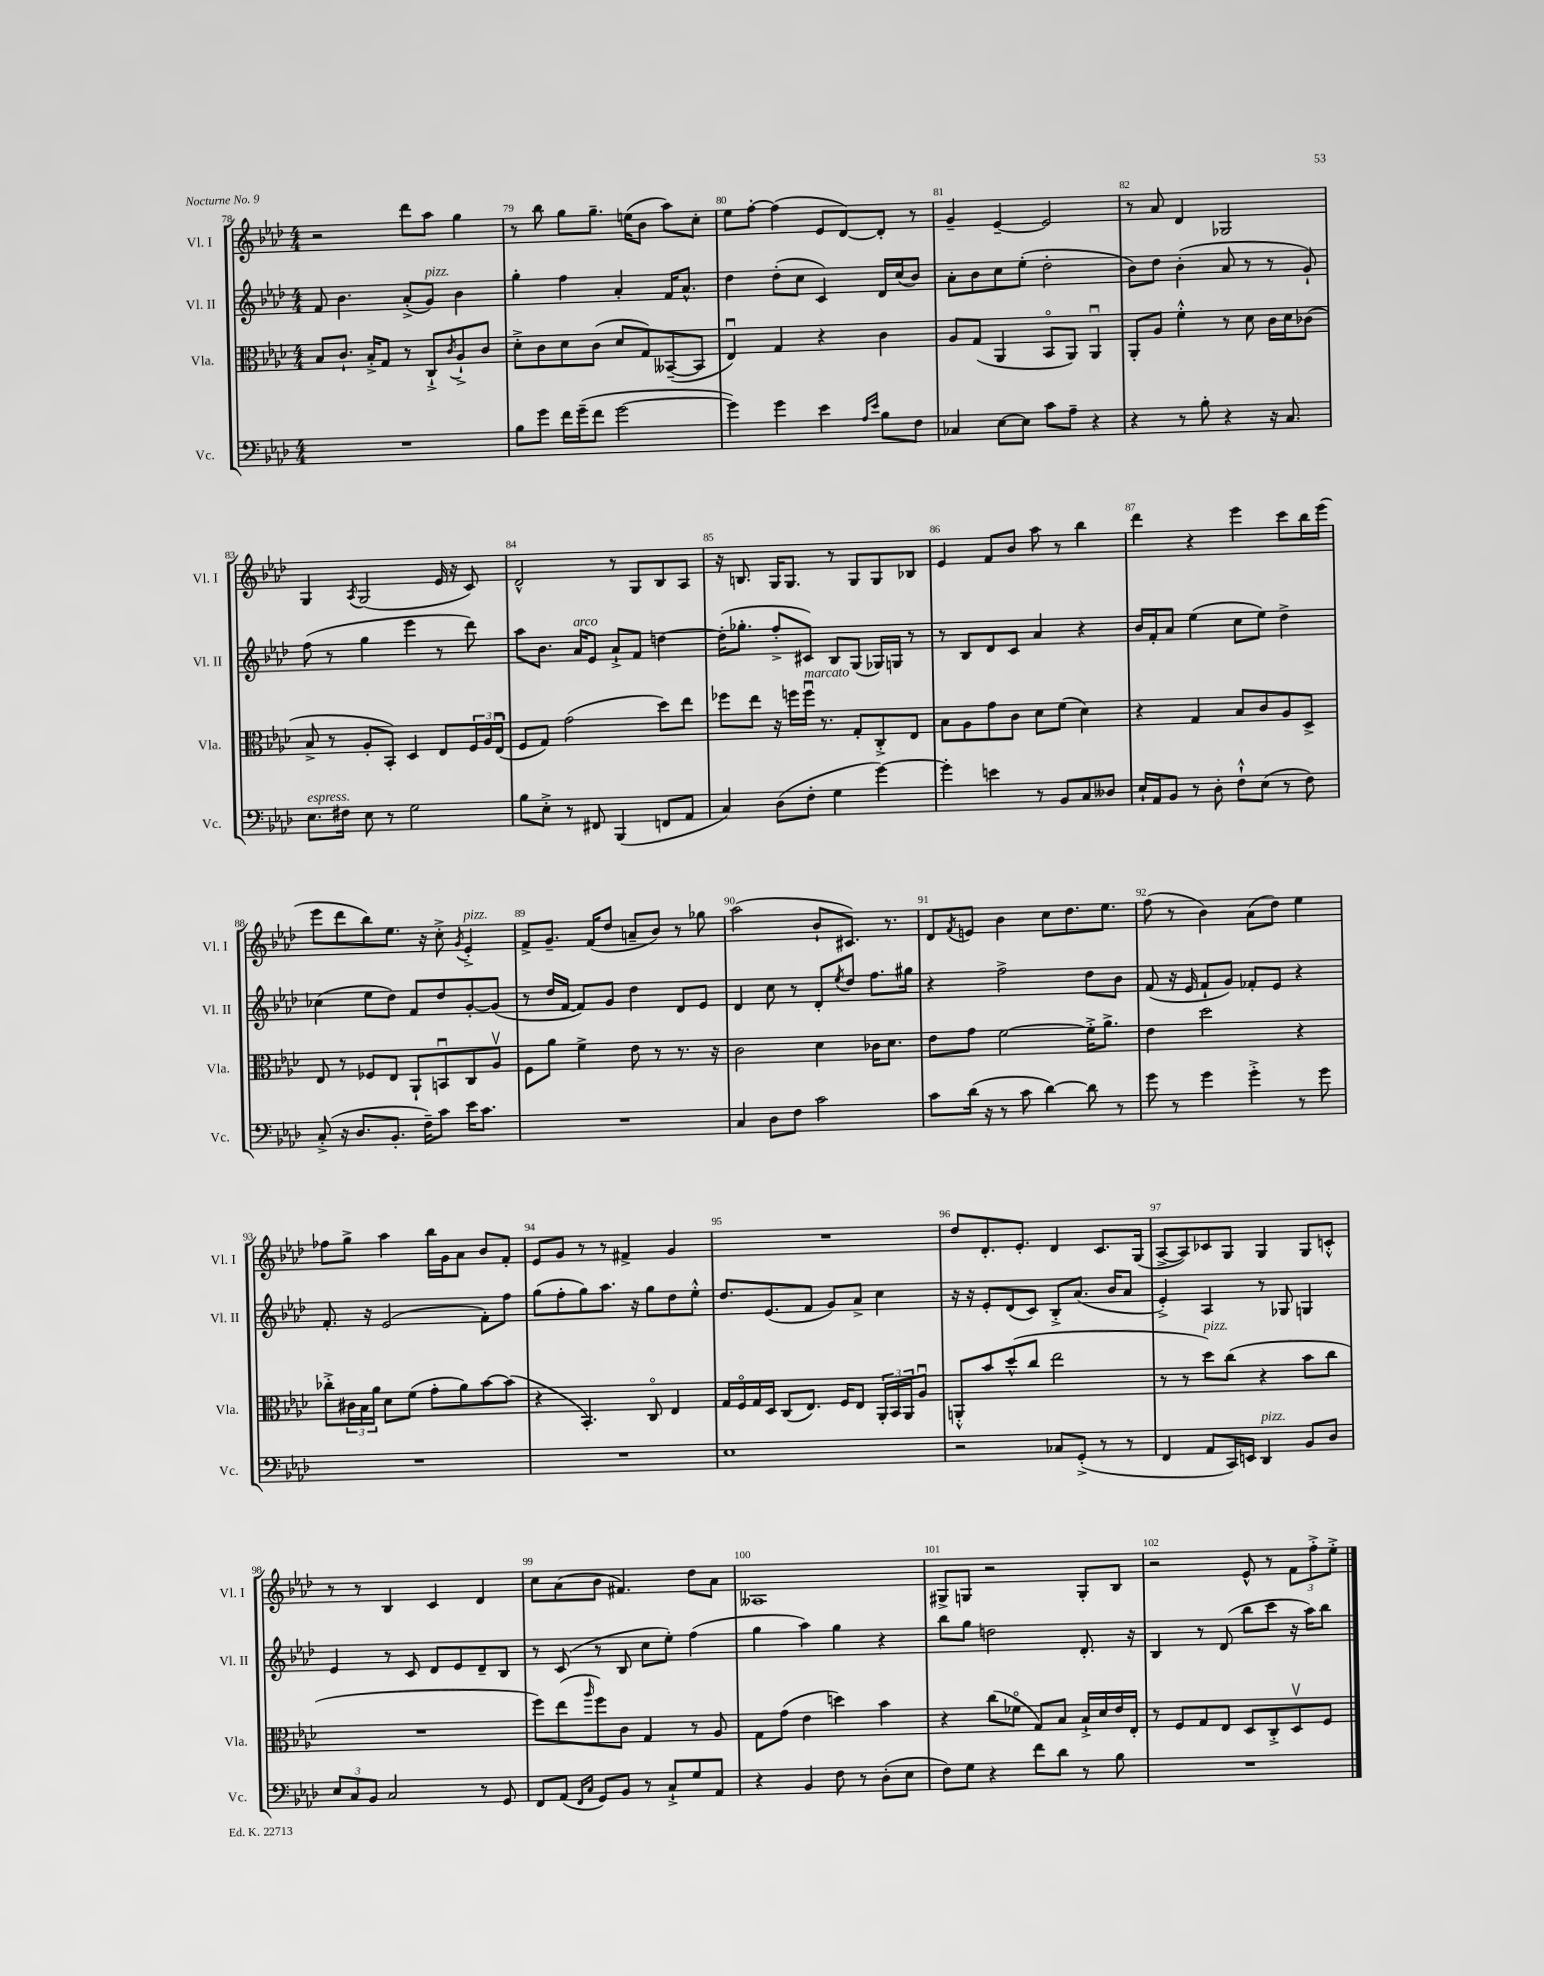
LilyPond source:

<<
\new StaffGroup <<
\new Staff = "s0" \with { instrumentName = "Vl. I" shortInstrumentName = "Vl. I" } {
    \clef treble \key aes \major \numericTimeSignature \time 4/4
    r2 des'''8 aes''8 g''4 |
    r8 bes''8 g''8 g''8.-- e''16( bes'8 aes''8) c''8-. |
    ees''8 f''8~-. f''4( ees'8 des'8~) des'8-. r8 |
    g'4-- ees'4~-- ees'2 |
    r8 aes'8 des'4 ges2 |
    g4 \acciaccatura { aes8 } g2( ees'16 r16 c'8) |
    des'2-^ r8 g8 bes8 aes8 |
    r16 b8. g16 g8. r8 g8 g8 bes8 |
    ees'4 f'8 bes'8 aes''8 r8 bes''4 |
    des'''4 r4 ees'''4 c'''8 bes''16 ees'''16( |
    ees'''8 des'''8 bes''8) ees''8. r16 c''8-.-> \acciaccatura { g'8 } ees'4-.->^\markup { \italic "pizz." } |
    f'8-> g'8.-- f'16( des''8 a'8-- bes'8) r8 ges''8 |
    aes''2( bes'8-! cis'8.) r8. |
    des'8 \acciaccatura { f'8 } e'8 bes'4 c''8 des''8. ees''8. |
    f''8( r8 bes'4) aes'8( des''8) ees''4 |
    fes''8 g''8-> aes''4 bes''16 g'16 aes'8 bes'8 f'8-. |
    ees'8 g'8 r8 r8 fis'4-> g'4 |
    R1 |
    des''8 des'8.-. ees'8.-. des'4 c'8. g16( |
    aes8~-> aes8) ces'8 g8 g4 g8 c'8-.-^ |
    r8 r8 bes4 c'4 des'4 |
    c''8 aes'8( bes'8 fis'4.) des''8 aes'8 |
    aeses1 |
    gis8-> g8 r2 g8-. bes8 |
    r2 ees'8-^ r8 \tuplet 3/2 { f'8 f''8-.-> ees''8-.-> } \bar "|." |
}
\new Staff = "s1" \with { instrumentName = "Vl. II" shortInstrumentName = "Vl. II" } {
    \clef treble \key aes \major \numericTimeSignature \time 4/4
    f'8 bes'4. aes'8-.->( g'8^\markup { \italic "pizz." }) bes'4 |
    g''4-. f''4 aes'4-. f'16 aes'8.-^ |
    des''4 des''8-.( c''8 c'4) des'16 c''16( bes'8) |
    aes'8-. bes'8 c''8 ees''8-.( des''2-. |
    bes'8) des''8 bes'4-.( aes'8 r8 r8 g'8-!) |
    f''8( r8 g''4 ees'''4 r8 des'''8) |
    aes''8 bes'8. aes'16^\markup { \italic "arco" } ees'8 aes'8-!-> f'8 d''4~ |
    d''16-.( ges''8.-. f''8-.-> cis'8) bes8 g8( ges16) g16 r8 |
    r8 bes8 des'8 c'8 aes'4 r4 |
    bes'16 f'16-. aes'8 ees''4( c''8 ees''8) des''4-> |
    ces''4( ees''8 des''8) f'8 des''8 g'8~-. g'8( |
    r8 des''16 f'16~ f'8) g'8 des''4 des'8 ees'8 |
    des'4 c''8 r8 des'8-. \acciaccatura { ees''8 } des''8 f''8. gis''16 |
    r4 f''2-> des''8 bes'8 |
    f'8( r16 ees'16 f'8-! g'8) fes'8-. ees'8 r4 |
    f'8.-. r16 ees'2( f'8-.) f''8 |
    g''8( f''8-. g''8) aes''8. r16 g''8 des''8 ees''8-.-^ |
    des''8. ees'8.( f'8 g'8) aes'8-> c''4 |
    r16 r16 ees'8-. des'8( c'8) bes8-.-> aes'8.( bes'16 aes'8 |
    ees'4-.->) aes4 r8 ges8 g4 |
    ees'4 r8 c'8 des'8 ees'8 des'8-- bes8 |
    r8 c'8( r8 bes8 c''8 ees''8-.) f''4( |
    g''4 aes''4) g''4 r4 |
    bes''8 g''8 d''2 des'8.-. r16 |
    bes4 r8 des'8( bes''8 c'''8 r16 aes''16) bes''8 \bar "|." |
}
\new Staff = "s2" \with { instrumentName = "Vla." shortInstrumentName = "Vla." } {
    \clef alto \key aes \major \numericTimeSignature \time 4/4
    bes8 c'8.-! bes16-.-> g8 r8 c8-!-> \acciaccatura { c'8 } aes8-!-> c'8 |
    des'8-.-> c'8 des'8 c'8( des'8 g8) beses,8~--( beses,8 |
    ees4\downbow) g4 r4 c'4 |
    aes8 g8( aes,4 bes,8\flageolet aes,8) aes,4\downbow |
    aes,8-. aes8 f'4-.-^ r8 des'8 c'16 des'16 ces'8( |
    bes8-> r8 aes8-. bes,8-.) des4 ees8 \tuplet 3/2 { f16 aes16 ees16\downbow( } |
    f8 g8) g'2( des''8) ees''8 |
    fes''8 ees''8 r16 f''16 f''16\downbow^\markup { \italic "marcato" } r8. g8-. c8-.-> ees8 |
    bes8 aes8 g'8 c'8 des'8 f'8( des'4) |
    r4 g4 bes8 c'8 aes8 des8-> |
    ees8 r8 fes8 ees8 aes,8-! b,8\downbow c8 aes8\upbow |
    f8 aes'8 f'4-> ees'8 r8 r8. r16 |
    c'2 des'4 ces'16 des'8. |
    ees'8 g'8 f'2~ f'16-.-> aes'8.-> |
    ees'4 des''2 r4 |
    ces''8-.-> \tuplet 3/2 { cis'16 bes16 aes'16 } des'8 f'8( g'8-. aes'8) bes'8~ bes'8( |
    r4 bes,4.-.) c8\flageolet ees4 |
    g16 f16\flageolet g16 des16 c8( ees8.) f16 ees8 \tuplet 3/2 { aes,16-. bes,16 aes,16 } aes8\downbow |
    a,8-.-^ bes'8 des''8-^( c''8 ees''2 |
    r8 r8 des''8^\markup { \italic "pizz." }) c''8( r4 bes'8 c''8 |
    R1 |
    f''8) ees''8( \grace { aes''16 } f''8) c'8 g4 r8 aes8 |
    g8 g'8( ees'4 d''4) bes'4 |
    r4 c''8( fes'8\flageolet g8) bes8 bes16-!-> des'16 ees'16 ees16-. |
    r8 f8 g8 ees8 des8 c8-.-> des8\upbow f8 \bar "|." |
}
\new Staff = "s3" \with { instrumentName = "Vc." shortInstrumentName = "Vc." } {
    \clef bass \key aes \major \numericTimeSignature \time 4/4
    R1 |
    bes8 g'8 f'16 g'16--( f'8 g'2~ |
    g'4) g'4 ees'4 \grace { aes16 ees'16 } bes8 f8 |
    ces4 ees8~ ees8 c'8 aes8-- r4 |
    r4 r8 bes8-. r4 r16 c8. |
    ees8.^\markup { \italic "espress." } fis16 ees8 r8 g2 |
    bes8 ees8-.-> r8 fis,8 bes,,4( f,8 aes,8 |
    c4) des8( f8-. g4 g'4~) |
    g'4-. e'4 r8 bes,8 c8 deses8 |
    ees16-! aes,16 bes,8 r8 des8-. f8-!-^ ees8( r8 f8) |
    c8-.->( r16 des8. bes,8.-. f16--) c'8 ees'16 c'8. |
    R1 |
    c4 des8 f8 c'2 |
    c'8 des'16( r16 r8 c'8 des'4~) des'8 r8 |
    g'8 r8 g'4 g'4-.-> r8 g'8 |
    R1 |
    R1 |
    ees1 |
    r2 ces8 g,8-.->( r8 r8 |
    f,4 aes,8 c,16) e,16 des,4^\markup { \italic "pizz." } bes,8 des8 |
    \tuplet 3/2 { ees8 c8 bes,8 } c2 r8 g,8 |
    f,8 aes,8( \grace { f,16 c16 } g,8) bes,8 r8 c8-!-> g8 aes,8 |
    r4 bes,4 f8 r8 des8-.( ees8 |
    f8) g8 r4 f'8 des'8 r8 bes8 |
    R1 \bar "|." |
}
>>
>>
\layout { \context { \Score currentBarNumber = #78 \override BarNumber.break-visibility = ##(#f #t #t) barNumberVisibility = #all-bar-numbers-visible } }
